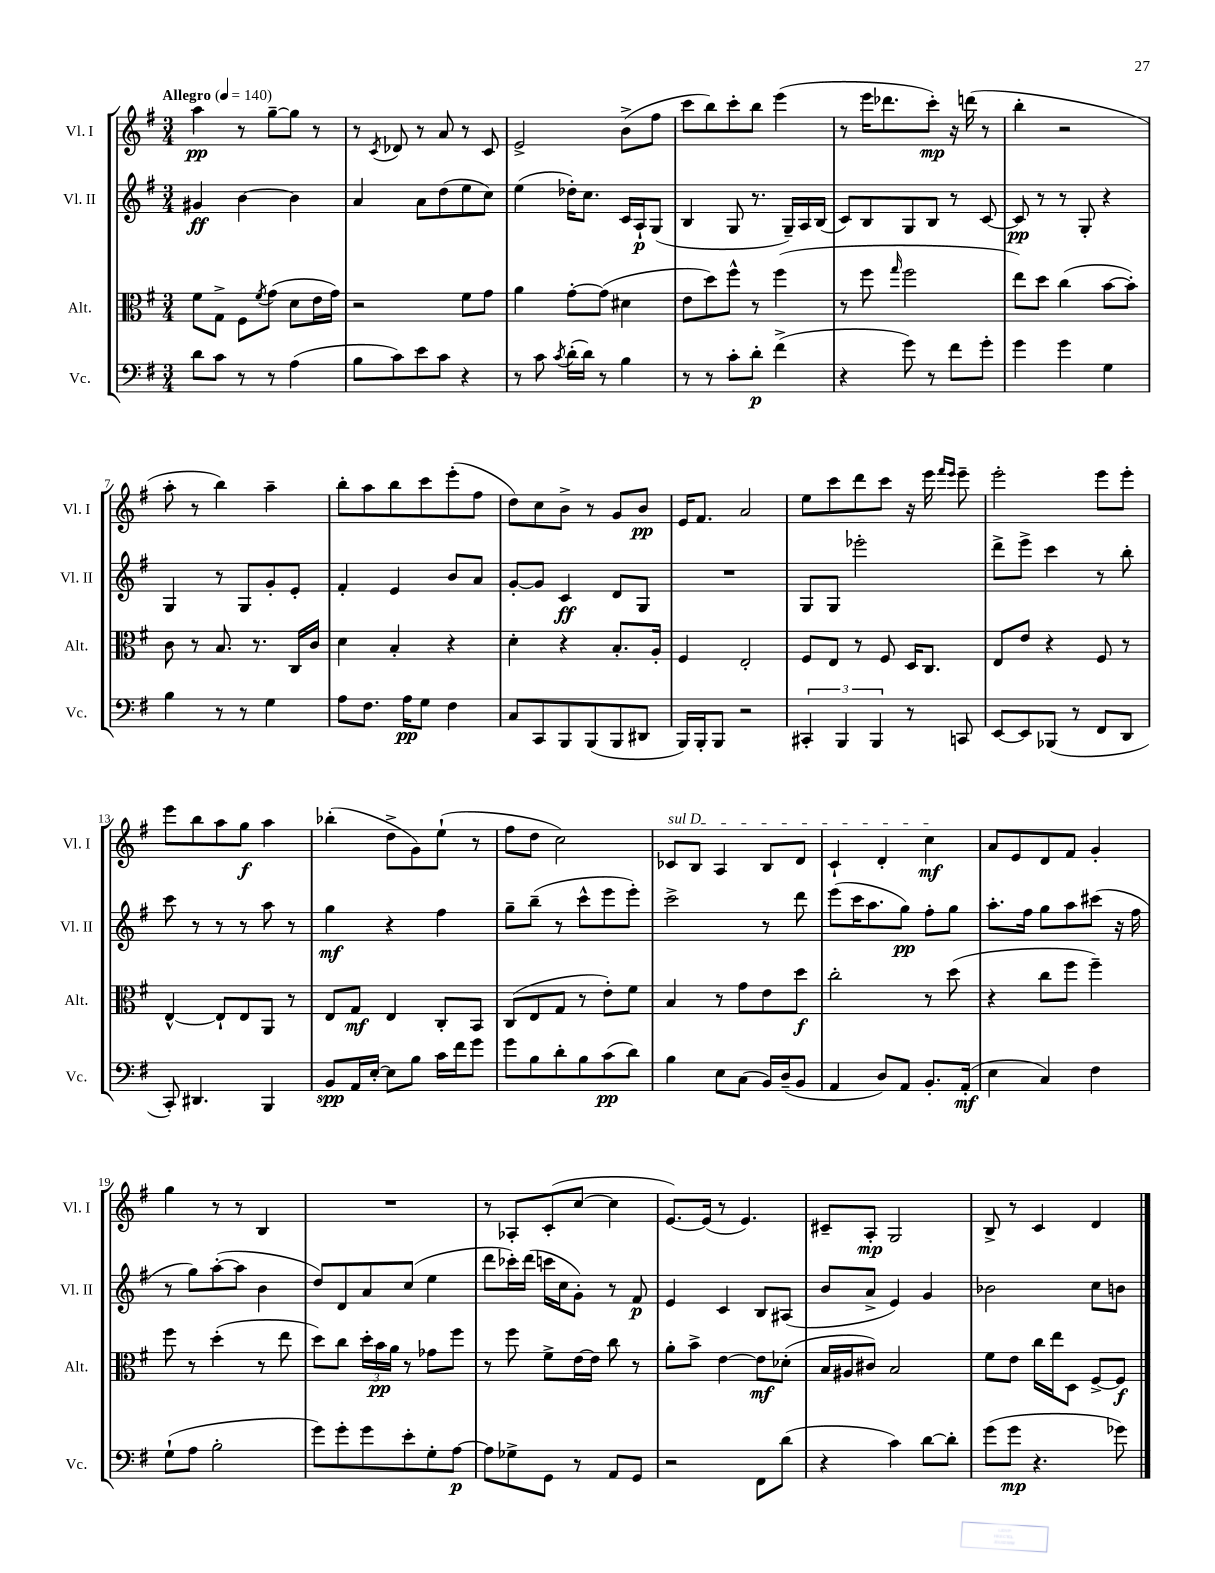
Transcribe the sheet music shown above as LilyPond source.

<<
\new StaffGroup <<
\new Staff = "s0" \with { instrumentName = "Vl. I" shortInstrumentName = "Vl. I" } {
    \clef treble \key g \major \numericTimeSignature \time 3/4 \tempo "Allegro" 4 = 140
    a''4\pp r8 g''8~-- g''8 r8 |
    r8 \acciaccatura { c'8 } des'8 r8 a'8 r8 c'8 |
    e'2-> b'8->( fis''8 |
    c'''8 b''8) c'''8-. b''8 e'''4( |
    r8 e'''16 des'''8. c'''8-.\mp) r16 d'''16( r8 |
    b''4-. r2 |
    a''8-. r8 b''4) a''4-- |
    b''8-. a''8 b''8 c'''8 e'''8-.( fis''8 |
    d''8) c''8 b'8-> r8 g'8 b'8\pp |
    e'16 fis'8. a'2 |
    e''8 c'''8 d'''8 c'''8 r16 e'''16 \grace { fis'''16 e'''16 } e'''8-- |
    e'''2-. e'''8 e'''8-. |
    e'''8 b''8 a''8 g''8\f a''4 |
    bes''4-.( d''8-> g'8) e''8-!( r8 |
    fis''8 d''8 c''2) |
    \once \override TextSpanner.bound-details.left.text = \markup { \italic "sul D" } ces'8\startTextSpan b8 a4 b8 d'8 |
    c'4-! d'4-. c''4\mf\stopTextSpan |
    a'8 e'8 d'8 fis'8 g'4-. |
    g''4 r8 r8 b4 |
    R2. |
    r8 aes8-. c'8-.( c''8~ c''4 |
    e'8.~) e'16( r8 e'4.) |
    cis'8-- a8-.\mp g2 |
    b8-> r8 c'4 d'4 \bar "|." |
}
\new Staff = "s1" \with { instrumentName = "Vl. II" shortInstrumentName = "Vl. II" } {
    \clef treble \key g \major \numericTimeSignature \time 3/4
    gis'4\ff b'4~ b'4 |
    a'4 a'8 d''8( e''8 c''8) |
    e''4( des''16-.) c''8. c'16 a16-!\p g8( |
    b4 g8 r8. g16--) a16 b16( |
    c'8) b8 g8 b8 r8 c'8~ |
    c'8\pp r8 r8 g8-. r4 |
    g4 r8 g8 g'8-. e'8-. |
    fis'4-. e'4 b'8 a'8 |
    g'8~-. g'8 c'4\ff d'8 g8 |
    R2. |
    g8 g8 ees'''2-. |
    d'''8-> e'''8-> c'''4 r8 b''8-. |
    c'''8 r8 r8 r8 a''8 r8 |
    g''4\mf r4 fis''4 |
    g''8-- b''8--( r8 c'''8-^ e'''8 e'''8-.) |
    c'''2-> r8 d'''8 |
    e'''8( c'''16 a''8. g''8\pp) fis''8-. g''8 |
    a''8.-. fis''16 g''8 a''8 cis'''8( r16 fis''16 |
    r8 g''8) a''8~-.( a''8 b'4 |
    d''8) d'8 a'8 c''8( e''4 |
    d'''8 ces'''16-.) d'''16( c'''16 c''16 g'8-.) r8 fis'8\p |
    e'4 c'4 b8 ais8( |
    b'8 a'8-> e'4) g'4 |
    bes'2 c''8 b'8 \bar "|." |
}
\new Staff = "s2" \with { instrumentName = "Alt." shortInstrumentName = "Alt." } {
    \clef alto \key g \major \numericTimeSignature \time 3/4
    fis'8 g8-> fis8 \acciaccatura { fis'8 } g'8( d'8 e'16 g'16) |
    r2 fis'8 g'8 |
    a'4 g'8~-. g'8( dis'4 |
    e'8 d''8) fis''8-^ r8 fis''4( |
    r8 fis''8 \grace { g''16 } fis''2 |
    e''8) d''8 c''4( b'8~ b'8-.) |
    c'8 r8 b8. r8. c16 c'16 |
    d'4 b4-. r4 |
    d'4-. r4 b8.-. a16-. |
    fis4 e2-. |
    fis8 e8 r8 fis8 d16 c8. |
    e8 e'8 r4 fis8 r8 |
    e4~-^ e8-! e8 a,8 r8 |
    e8 g8\mf e4 c8-. b,8 |
    c8( e8 g8 r8 e'8-.) fis'8 |
    b4 r8 g'8 e'8 d''8\f |
    c''2-. r8 d''8( |
    r4 c''8 fis''8 fis''4--) |
    fis''8 r8 d''4-.( r8 e''8 |
    d''8) c''8 \tuplet 3/2 { d''16-. b'16\pp a'16 } r8 ges'8 fis''8 |
    r8 fis''8 fis'8-> e'16~ e'16 c''8 r8 |
    a'8-. b'8-> e'4~ e'8\mf des'8-.( |
    b16 ais16 cis'8) b2 |
    fis'8 e'8 c''16 e''16 d8 fis8~-> fis8\f \bar "|." |
}
\new Staff = "s3" \with { instrumentName = "Vc." shortInstrumentName = "Vc." } {
    \clef bass \key g \major \numericTimeSignature \time 3/4
    d'8 c'8 r8 r8 a4( |
    b8 c'8) e'8 c'8 r4 |
    r8 c'8 \acciaccatura { c'8 } d'16-.( d'16) r8 b4 |
    r8 r8 c'8-. d'8-.\p fis'4->( |
    r4 g'8) r8 fis'8 g'8-. |
    g'4 g'4 g4 |
    b4 r8 r8 g4 |
    a8 fis8. a16\pp g8 fis4 |
    c8 c,8 b,,8 b,,8( b,,8 dis,8 |
    b,,16) b,,16-. b,,8 r2 |
    \tuplet 3/2 { cis,4-. b,,4 b,,4 } r8 c,8 |
    e,8~ e,8 bes,,8( r8 fis,8 d,8 |
    c,8-.) dis,4. b,,4 |
    b,8\spp a,16 e16~-. e8 b8 c'16 fis'16 g'8 |
    g'8 b8 d'8-. b8 c'8\pp( d'8) |
    b4 e8 c8( b,16) d16--( b,8 |
    a,4 d8) a,8 b,8.-. a,16-.\mf( |
    e4 c4) fis4 |
    g8-!( a8 b2-. |
    g'8) g'8-. g'8 e'8-. g8-. a8~\p |
    a8 ges8-> g,8 r8 a,8 g,8 |
    r2 fis,8 d'8( |
    r4 c'4) d'8~ d'8-. |
    g'8( g'8\mp r4. ges'8) \bar "|." |
}
>>
>>
